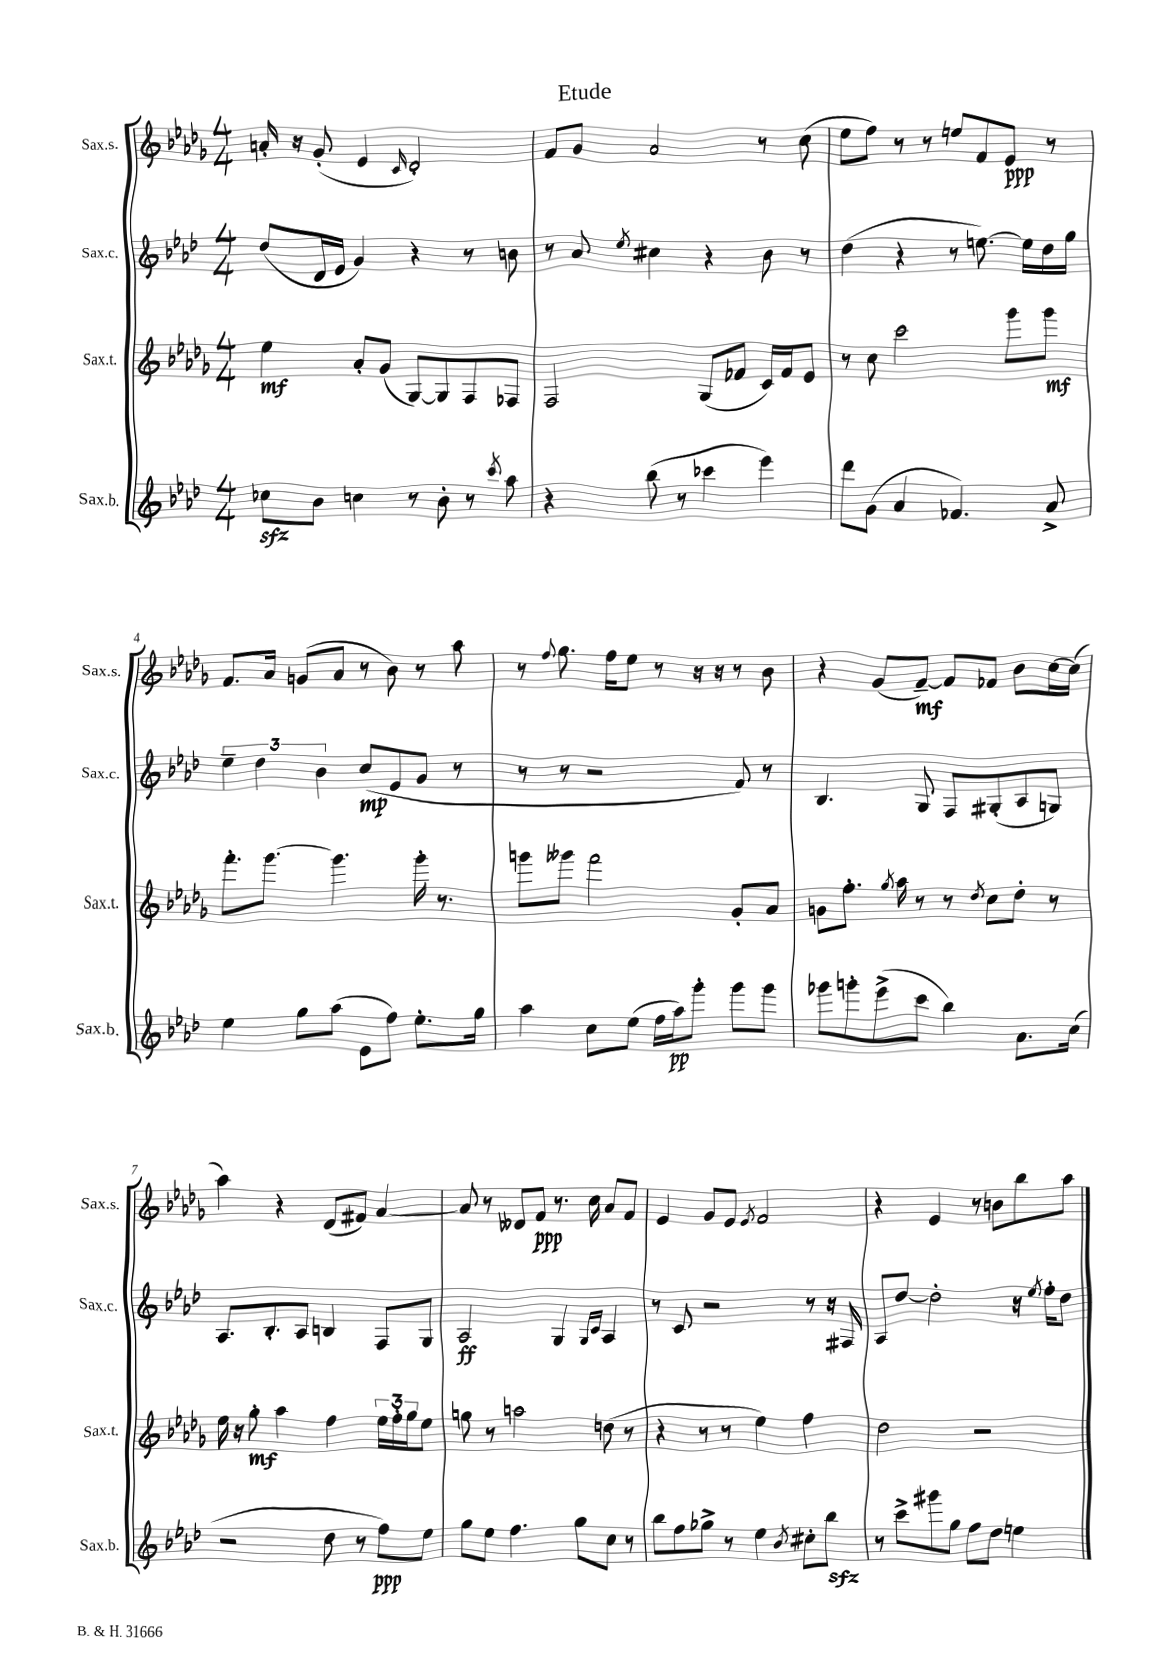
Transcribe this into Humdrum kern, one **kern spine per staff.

**kern	**kern	**kern	**kern
*staff4	*staff3	*staff2	*staff1
*clefG2	*clefG2	*clefG2	*clefG2
*k[b-e-a-d-]	*k[b-e-a-d-g-]	*k[b-e-a-d-]	*k[b-e-a-d-g-]
*M4/4	*M4/4	*M4/4	*M4/4
8cc-	4ee-	(8dd-	16a'
.	.	.	16r
8b-	.	16d-	(8g-'
.	.	16e-	.
4cc	8a-'	4g)	4e-
.	(8g-	.	.
.	.	.	16qqc
8r	[8G-)	4r	2d-')
8b-'	8G-]	.	.
8r	8F	8r	.
8qccc	.	.	.
8aa-	8F-	8b	.
=	=	=	=
4r	2F	8r	8f
.	.	8a-	8g-
.	.	8qee-	.
(8bb-	.	4cc#	2a-
8r	.	.	.
4ccc-	(8G-	4r	.
.	8f-	.	.
4eee-)	16c)	8b-	8r
.	16f-	.	.
.	8e-	8r	(8cc
=	=	=	=
8ddd-	8r	(4dd-	8ee-
(8g	8cc	.	8ff)
4a-	2ccc	4r	8r
.	.	.	8r
4.f-)	.	8r	8ee
.	.	[8.ee)	8f
.	8ggg-	.	8e-
.	.	16ee]	.
8a-^	8ggg-	16dd-	8r
.	.	16gg	.
=	=	=	=
4ee-	8.fff'	6ee-~	8.f
.	.	6dd-	.
.	[8.ggg-	.	16a-
8gg	.	.	(8g
.	.	6b-	.
(8aa-	4.ggg-]	.	8a-
8e-	.	(8cc	8r
8ff)	.	8e-	8b-)
8.ee-'	16ggg-'	8g	8r
.	8.r	.	.
.	.	8r	8aa-
16gg	.	.	.
=	=	=	=
4aa-	8ggg	8r	8r
.	.	.	8qqff
.	8ggg--	8r	8.gg-
8cc	2fff	2r	.
.	.	.	16ff
(8ee-	.	.	8ee-
16ff	.	.	8r
16aa-)	.	.	.
8ggg'	.	.	16r
.	.	.	16r
8ggg	8g-'	8f)	8r
8ggg	8a-	8r	8b-
=	=	=	=
8ggg-	8g	4.B-	4r
8ggg'	8.ff'	.	.
(8eee-^	.	.	(8g-
.	8qgg-	.	.
.	16aa-	.	.
8ccc	8r	8G	[8f~)
4bb-)	8r	8F	8f]
.	8qdd-	.	.
.	8cc	(8G#'	8f-
8.a-	8dd-'	8A-	8b-
.	8r	8G)	[16cc
(16cc	.	.	(16cc]
=	=	=	=
2r	16ee-	8.A-	4aa-)
.	16r	.	.
.	8gg-'	.	.
.	.	8.B-'	.
.	4aa-	.	4r
.	.	8A-	.
8dd-	4ff	4B	(8d-
8r	.	.	8f#)
8ff)	24ee-	8F	[4a-
.	24ff'	.	.
.	24gg-	.	.
8ee-	8ee-	8G	.
=	=	=	=
8gg	8gg	2A-	8a-]
8ee-	8r	.	8r
4.ff	2aa	.	8d--
.	.	.	8f
.	.	4G	8.r
8gg	.	.	.
.	.	.	16cc
.	.	16qqG	.
.	.	16qqc	.
8cc	(8dd	4A-	8a-
8r	8r	.	8f
=	=	=	=
8bb-	4r	8r	4e-
8ff	.	8c	.
8gg-^	8r	2r	8g-
8r	8r	.	8e-
.	.	.	8qe-
4ee-	4ee-)	.	2f
8qb-	.	.	.
8cc#'	4ff	8r	.
8bb-	.	16r	.
.	.	16F#	.
=	=	=	=
8r	2dd-	8A-	4r
8ccc^	.	[8dd-	.
8ggg#	.	2dd-']	4e-
8gg	.	.	.
8ff	2r	.	8r
8dd-	.	.	8b
4ee	.	16r	8bb-
.	.	8qee-	.
.	.	16ff'	.
.	.	8dd-	8aa-
==	==	==	==
*-	*-	*-	*-
